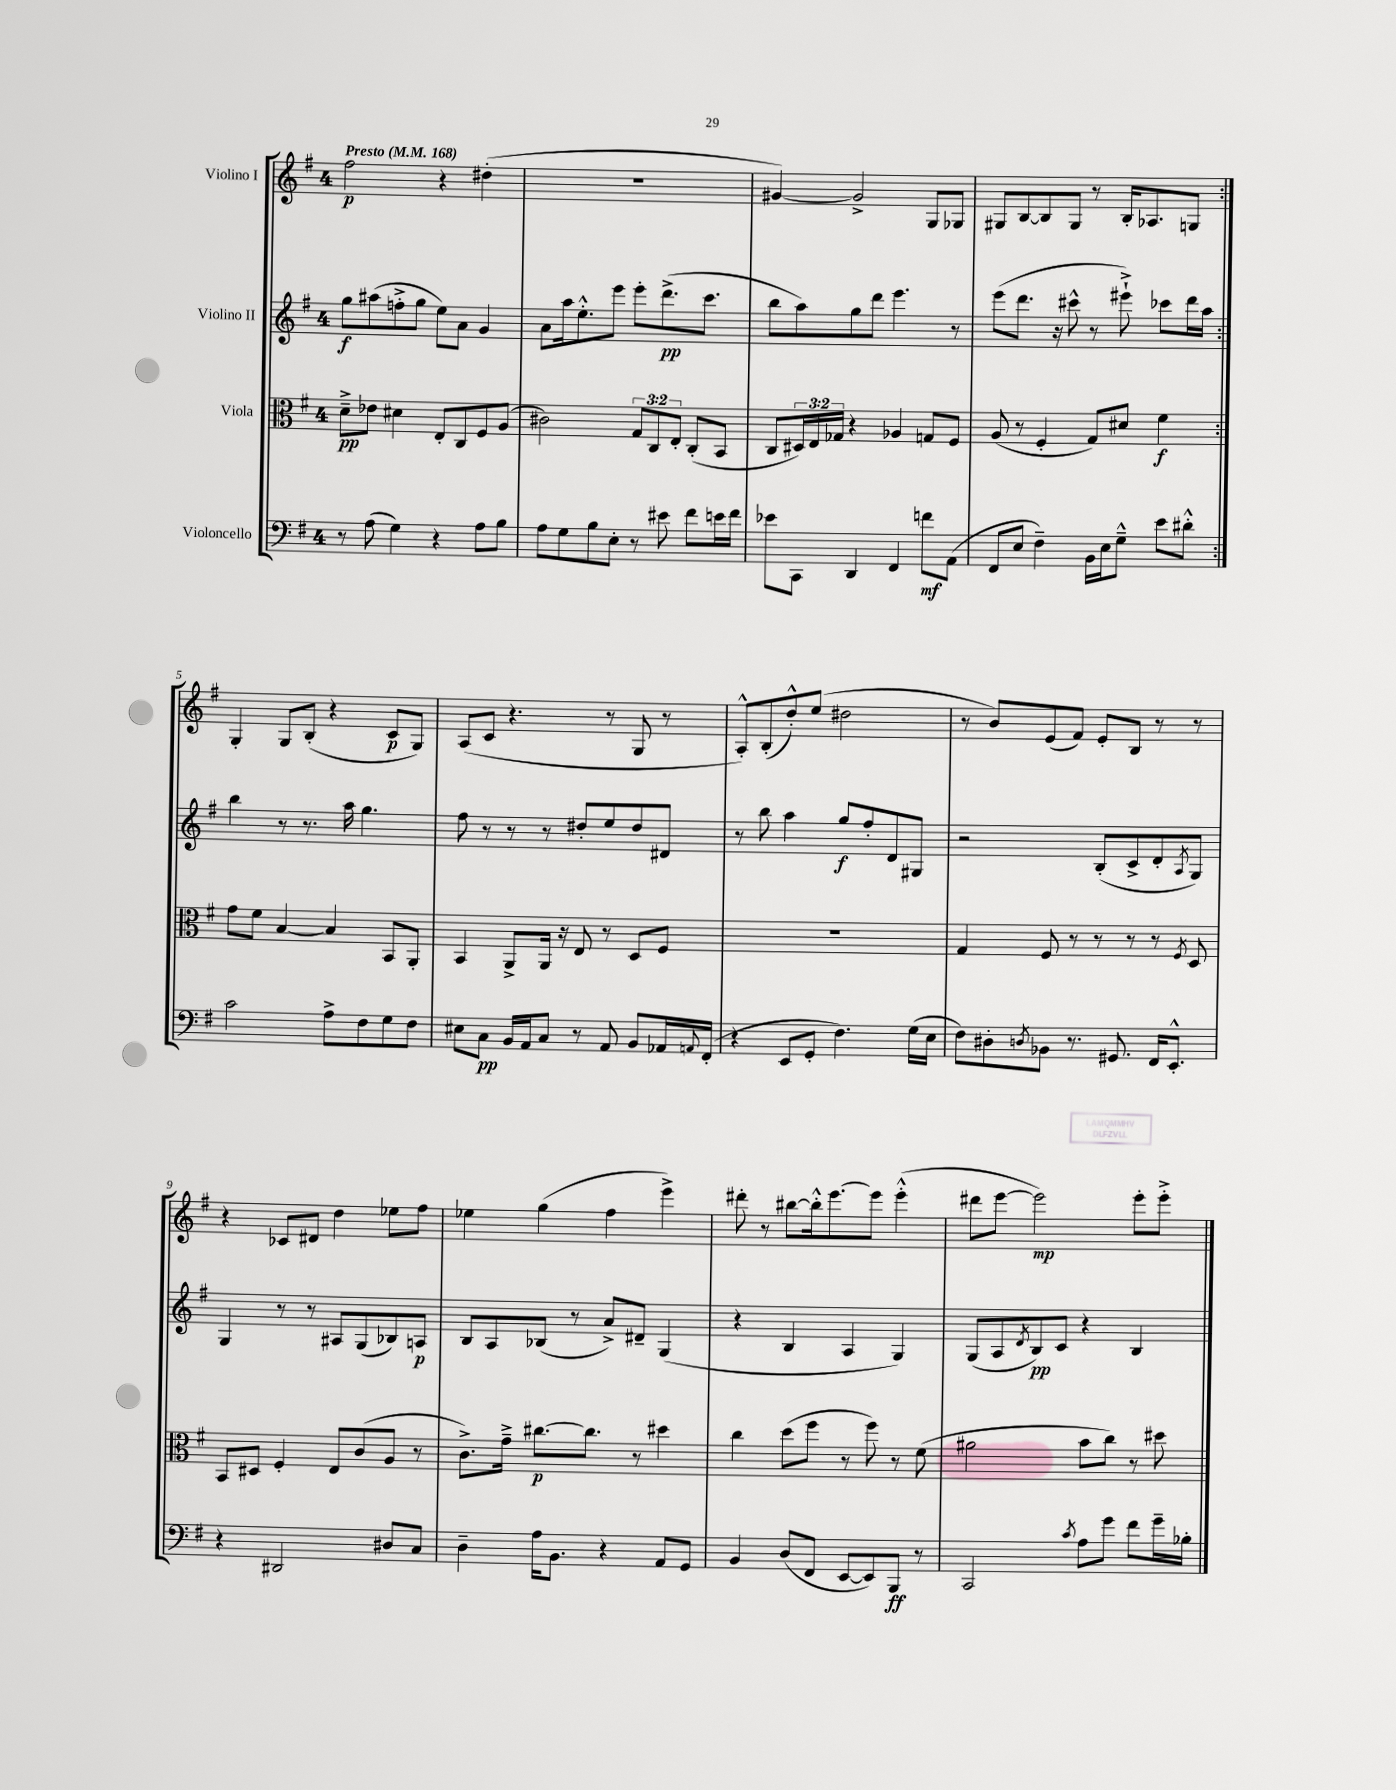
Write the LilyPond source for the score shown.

<<
\new StaffGroup <<
\new Staff = "s0" \with { instrumentName = "Violino I" } {
    \clef treble \key g \major \once \override Staff.TimeSignature.style = #'single-digit \time 4/4 \tempo "Presto" 4 = 168
    \repeat volta 2 { fis''2\p r4 dis''4-.( |
    R1 |
    gis'4~) gis'2-> g8 ges8 |
    gis8 b8~ b8 gis8 r8 b16-. aes8. g8 | }
    g4-. g8 b8-.( r4 c'8\p g8) |
    a8( c'8 r4. r8 g8 r8 |
    a8-.-^) b8-.( d''8-.-^) e''8( dis''2 |
    r8 b'8) e'8( fis'8) e'8-. b8 r8 r8 |
    r4 ces'8 dis'8 d''4 ees''8 fis''8 |
    ees''4 g''4( fis''4 e'''4->) |
    dis'''8-. r8 bis''8~ bis''16-.-^ e'''8.~ e'''8 e'''4-.-^( |
    dis'''8 e'''8~ e'''2\mp) e'''8-. e'''8-.-> \bar "|." |
}
\new Staff = "s1" \with { instrumentName = "Violino II" } {
    \clef treble \key g \major \once \override Staff.TimeSignature.style = #'single-digit \time 4/4
    \repeat volta 2 { g''8\f ais''8( f''8-.-> g''8 e''8) a'8 g'4 |
    a'8 a''16 e''8.-.-^ e'''8 e'''8-. d'''8.->\pp( c'''8. |
    b''8 a''8) g''8 d'''8 e'''4. r8 |
    e'''8( d'''8. r16 cis'''8-^ r8 eis'''8-!->) ces'''8 d'''16 a''16 | }
    b''4 r8 r8. a''16 g''4. |
    fis''8 r8 r8 r8 dis''8-. e''8 dis''8 dis'8 |
    r8 b''8 a''4 g''8\f fis''8-. d'8 gis8 |
    r2 b8-.( c'8-> d'8-. \acciaccatura { a8 } g8) |
    g4 r8 r8 ais8 g8( bes8) a8\p |
    b8 a8 bes8( r8 a'8->) dis'8-- g4( |
    r4 b4 a4 g4) |
    g8( a8 \acciaccatura { d'8 } b8\pp) c'8 r4 b4 \bar "|." |
}
\new Staff = "s2" \with { instrumentName = "Viola" } {
    \clef alto \key g \major \once \override Staff.TimeSignature.style = #'single-digit \time 4/4 \override Staff.TupletNumber.text = #tuplet-number::calc-fraction-text
    \repeat volta 2 { d'8--->\pp ees'8 dis'4 e8-. c8 fis8 a8( |
    cis'2) \tuplet 3/2 { g8 c8 e8-. } c8-.( b,8 |
    c8 \tuplet 3/2 { dis16) e16 ges16 } r4 aes4 g8 fis8 |
    a8( r8 fis4-. g8) dis'8 fis'4\f | }
    g'8 fis'8 b4~ b4 b,8 a,8-. |
    b,4 a,8-> a,16 r16 e8 r8 d8 fis8 |
    R1 |
    g4 fis8 r8 r8 r8 r8 \acciaccatura { fis8 } d8 |
    b,8 dis8 fis4-. e8 c'8( a8 r8 |
    c'8.->) g'16---> cis''8.~\p cis''8. r8 dis''4 |
    c''4 d''8( fis''8 r8 fis''8) r8 fis'8( |
    ais'2 b'8 c''8) r8 dis''8 \bar "|." |
}
\new Staff = "s3" \with { instrumentName = "Violoncello" } {
    \clef bass \key g \major \once \override Staff.TimeSignature.style = #'single-digit \time 4/4
    \repeat volta 2 { r8 a8( g4) r4 a8 b8 |
    a8 g8 b8 e8-. r8 eis'8 fis'8 e'16 fis'16 |
    ees'8 c,8 d,4 fis,4 f'8\mf a,8( |
    fis,8 e8 fis4--) b,16 e16 g8---^ e'8 dis'8-.-^ | }
    c'2 a8-> fis8 g8 fis8 |
    eis8 c8\pp b,16 a,16 c8 r8 a,8 b,8 aes,16 \appoggiatura { a,8 } fis,16-.( |
    r4 e,8 g,8-. fis4.) g16( e16 |
    fis8) dis8-. \acciaccatura { d8 } bes,8 r8. gis,8. fis,16 e,8.-.-^ |
    r4 dis,2 dis8 c8 |
    d4-- a16 b,8. r4 a,8 g,8 |
    b,4 d8( fis,8 e,8~ e,8) b,,8\ff r8 |
    c,2 \acciaccatura { c'8 } a8 g'8 fis'8 g'16-- bes16-. \bar "|." |
}
>>
>>
